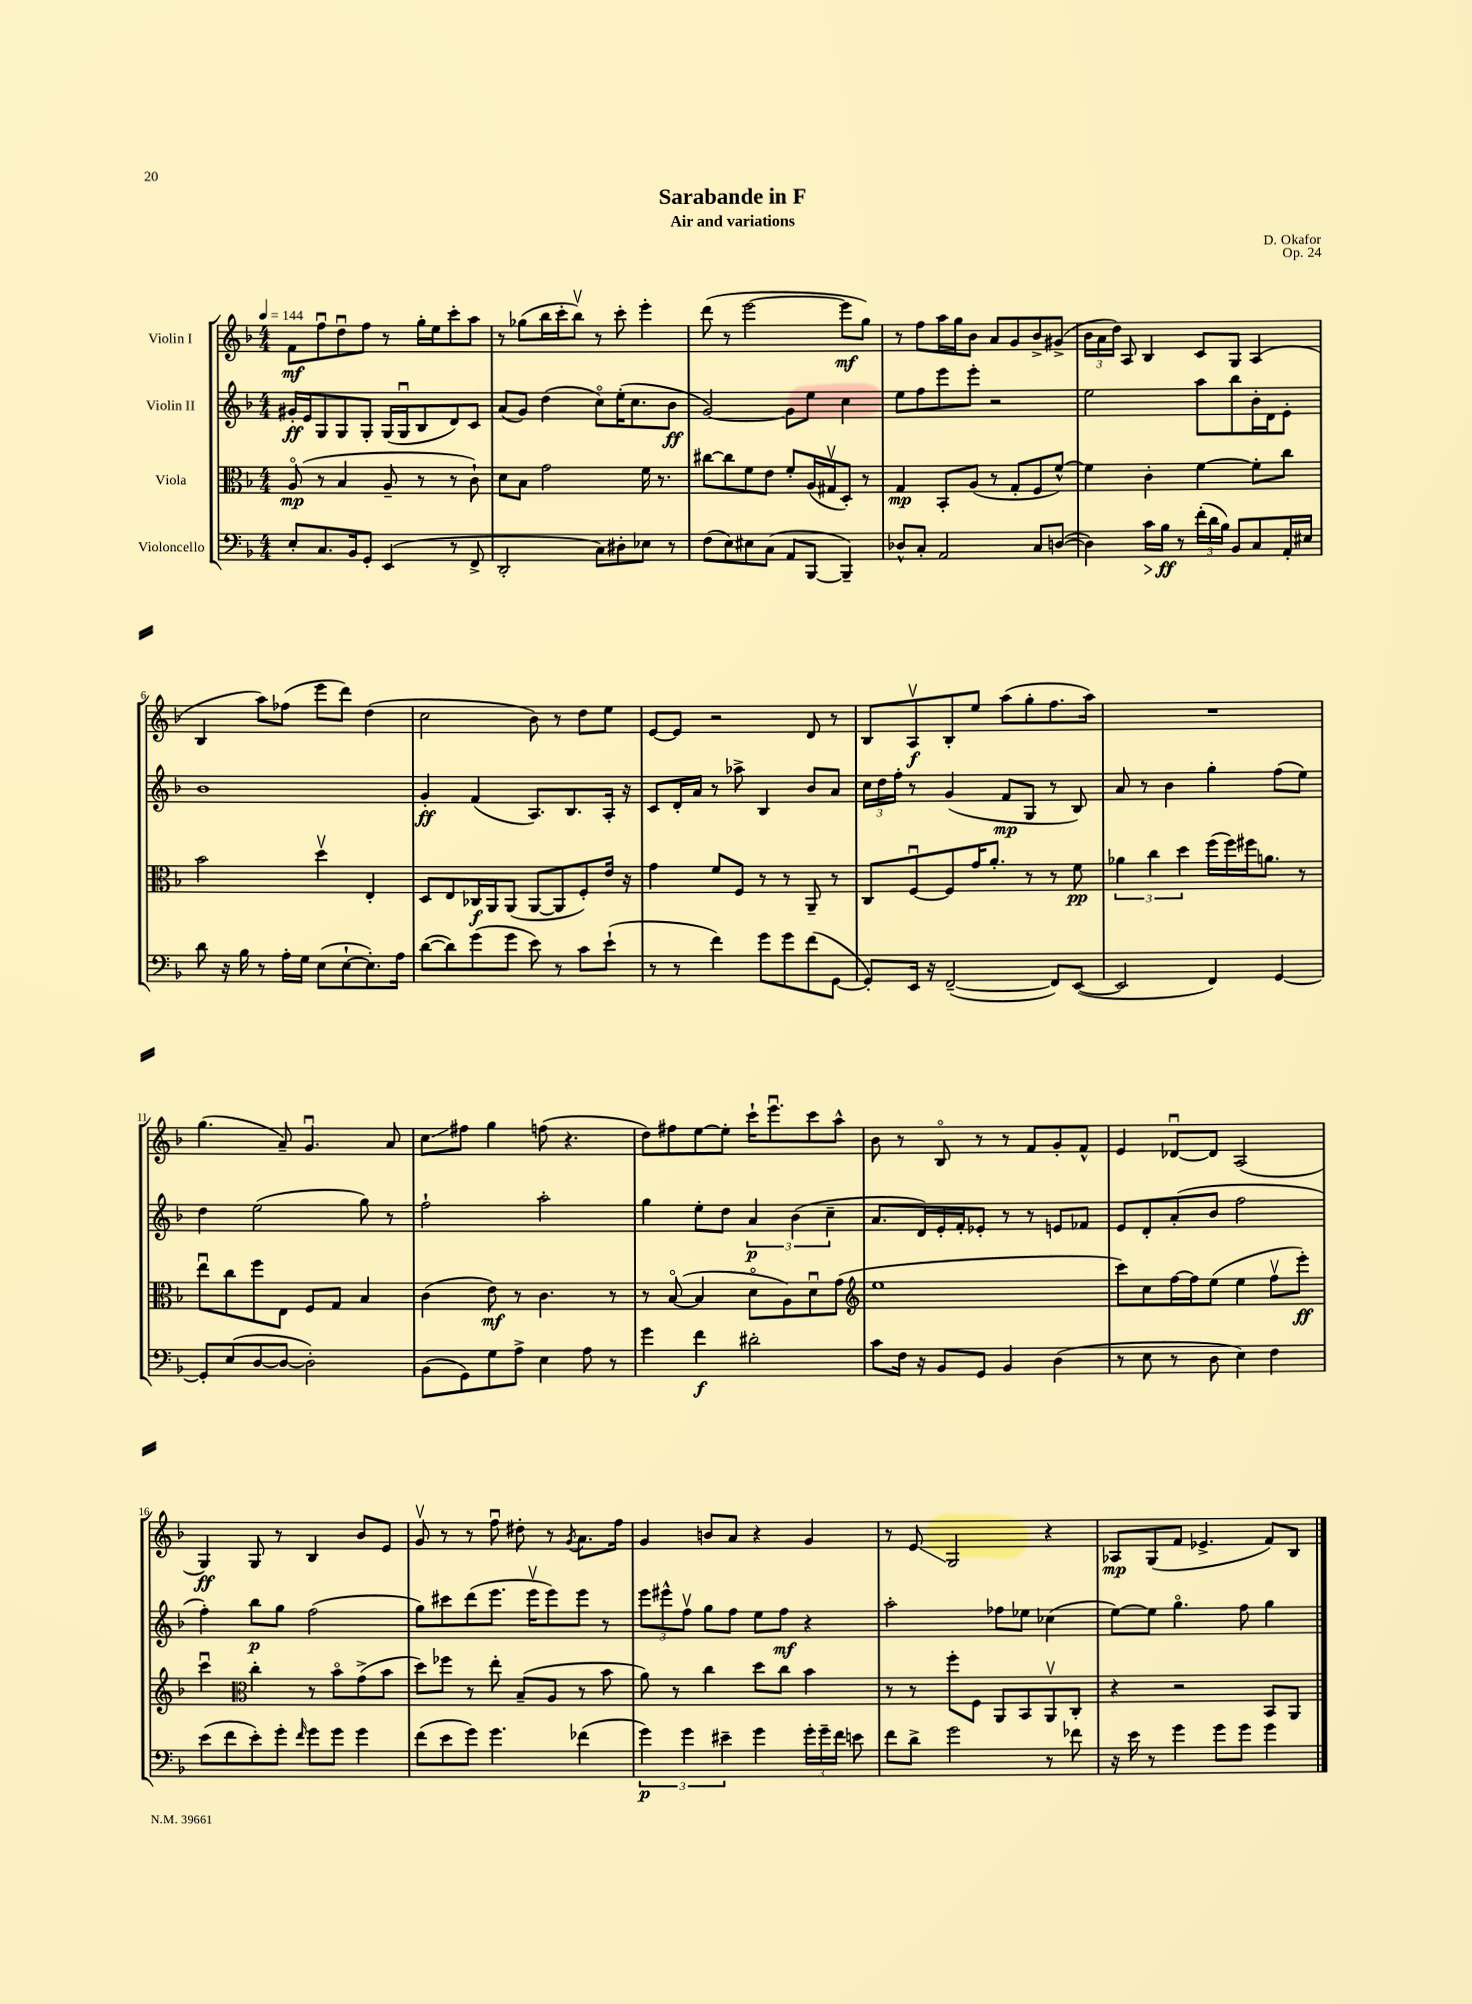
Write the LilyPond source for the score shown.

\header { title = "Sarabande in F" composer = "D. Okafor" subtitle = "Air and variations" opus = "Op. 24" }
<<
\new StaffGroup <<
\new Staff = "s0" \with { instrumentName = "Violin I" } {
    \clef treble \key f \major \numericTimeSignature \time 4/4 \tempo 4 = 144
    \autoBeamOff f'8[\mf f''8\downbow d''8\downbow f''8] r8 g''16[-. e''16 c'''8-. a''8] |
    r8 ges''8[( bes''16 c'''16-. bes''8]\upbow) r8 c'''8-. e'''4-. |
    d'''8( r8 e'''2~ e'''8[\mf g''8]) |
    r8 f''8[ a''16 g''16 bes'8] a'8[ g'8 bes'8-> gis'8]->( |
    \tuplet 3/2 { bes'16[ a'16 d''16]) } a8 bes4 c'8[ g8] a4( |
    bes4 a''8[) fes''8]( e'''8[ d'''8]) d''4( |
    c''2 bes'8) r8 d''8[ e''8] |
    e'8[~ e'8] r2 d'8 r8 |
    bes8[ a8\upbow\f bes8-. e''8] a''8[( g''8-. f''8. a''16]) |
    R1 |
    g''4.( a'8--) g'4.\downbow a'8 |
    c''8[\glissando fis''8] g''4 f''8( r4. |
    d''8[) fis''8 e''8~ e''8]-. c'''16[-! e'''8.\downbow c'''8 a''8]-^ |
    bes'8 r8 bes8\flageolet r8 r8 f'8[ g'8-. f'8]-^ |
    e'4 des'8[~\downbow des'8] a2( |
    g4\ff) g8 r8 bes4 bes'8[ e'8] |
    g'8\upbow r8 r8 f''8\downbow dis''8-. r8 \acciaccatura { g'8 } a'8.[ f''16] |
    g'4 b'8[ a'8] r4 g'4 |
    r8 e'8\glissando g2 r4 |
    aes8[\mp g8( f'8] ees'4.-> f'8[) bes8] \bar "|." |
}
\new Staff = "s1" \with { instrumentName = "Violin II" } {
    \clef treble \key f \major \numericTimeSignature \time 4/4
    \autoBeamOff gis'16[-.\ff e'16 g8 g8 g8]-. g16[( g16\downbow bes8 d'8) c'8] |
    a'8[( g'8]) d''4( c''8[\flageolet) e''16-.( c''8. bes'8]\ff |
    g'2~) g'8[ e''8] c''4 |
    e''8[ f''8 e'''8 e'''8]-. r2 |
    e''2 a''8[ bes''8 bes'16-. d'16 e'8]-. |
    bes'1 |
    g'4-.\ff f'4( a8.[) bes8. a16]-. r16 |
    c'8[ d'16-. a'16] r8 aes''8-> bes4 bes'8[ a'8] |
    \tuplet 3/2 { c''16[ d''16 f''16]-. } r8 g'4( f'8[\mp g8] r8 bes8) |
    a'8 r8 bes'4 g''4-. f''8[( e''8]) |
    d''4 e''2( g''8) r8 |
    f''2-! a''2-. |
    g''4 e''8[-. d''8] \tuplet 3/2 { a'4\p bes'4( c''4-- } |
    a'8.[ d'16) e'16-. f'16-. ees'8]-. r8 r8 e'8[ fes'8] |
    e'8[ d'8-. a'8-.( bes'8] f''2 |
    f''4-.) bes''8[\p g''8] f''2( |
    g''8[) cis'''8 d'''8( e'''8.] e'''16[\upbow e'''8) e'''8] r8 |
    \tuplet 3/2 { e'''8[ eis'''8-^ f''8]\upbow } g''8[ f''8] e''8[ f''8]\mf r4 |
    a''2-. fes''8[ ees''8] ces''4( |
    e''8[~) e''8] g''4.\flageolet f''8 g''4 \bar "|." |
}
\new Staff = "s2" \with { instrumentName = "Viola" } {
    \clef alto \key f \major \numericTimeSignature \time 4/4
    \autoBeamOff a8\flageolet\mp( r8 bes4 a8-- r8 r8 c'8-!) |
    d'8[ bes8] g'2 f'16 r8. |
    cis''8[~ cis''8 f'8 e'8] f'8[-. a16( gis16\upbow d8]-.) r8 |
    g4\mp bes,8[-. a8]( r8 g8[-. f8 f'8]~-^) |
    f'4 c'4-. f'4~ f'8[-. c''8] |
    bes'2 d''4\upbow e4-. |
    d8[ e8 ces16\f a,16 a,8]( a,8[~ a,8 f8-.) e'16] r16 |
    g'4 f'8[ f8] r8 r8 a,8-- r8 |
    c8[ f8~\downbow f8 g'16 a'8.]-. r8 r8 f'8\pp |
    \tuplet 3/2 { aes'4 c''4 d''4 } f''16[( f''16) fis''16 a'8.] r8 |
    e''8[\downbow c''8 f''8 e8] f8[ g8] bes4 |
    c'4( e'8\mf) r8 c'4. r8 |
    r8 bes8~\flageolet( bes4 d'8[\flageolet a8) d'8\downbow g'8]( |
    \clef treble e''1 |
    c'''8[) c''8 f''16~ f''16 e''8]( e''4 f''8[\upbow e'''8]-.\ff) |
    c'''4\downbow \clef alto c''4-. r8 bes'8[\flageolet g'8->( bes'8] |
    d''8[) fes''8] r8 e''8-. bes8[--( a8] r8 bes'8 |
    a'8) r8 c''4 d''8[ c''8] bes'4 |
    r8 r8 f''8[-. f8] a,8[ bes,8 a,8\upbow c8]-. |
    r4 r2 bes,8[ a,8] \bar "|." |
}
\new Staff = "s3" \with { instrumentName = "Violoncello" } {
    \clef bass \key f \major \numericTimeSignature \time 4/4
    \autoBeamOff e8[-. c8. bes,16 g,8]-. e,4( r8 f,8-> |
    d,2-. c8[) dis8-. ees8] r8 |
    f8[( e8) eis8 c8]( a,8[ bes,,8]~ bes,,4--) |
    des8[-^ c8]-. a,2 c8[ d8]~( |
    d4) c'16[\> bes16]\ff\! r8 \tuplet 3/2 { f'16[-.( d'16 bes16]) } bes,8[ c8 a,16-. eis16] |
    d'8 r16 bes16 r8 a16[-. g16] e8[( e8~-! e8.-.) a16] |
    d'8[~( d'8) g'8( g'8] e'8) r8 c'8[ e'8]-!( |
    r8 r8 f'4) g'8[ g'8 f'8( g,8]~ |
    g,8[-.) e,16] r16 f,2~--( f,8[) e,8]~( |
    e,2 f,4) g,4~ |
    g,8[-. e8( d8~ d8]~ d2-.) |
    bes,8[( g,8) g8 a8]-> e4 a8 r8 |
    g'4 f'4\f dis'2-. |
    c'8[ f16] r16 bes,8[ g,8] bes,4 d4( |
    r8 e8 r8 d8 e4) f4 |
    e'8[( f'8 e'8-.) g'8]-. \grace { f'16 } g'8[ g'8] g'4 |
    f'8[( e'8 g'8]) g'4. fes'4( |
    \tuplet 3/2 { g'4\p) g'4 eis'4-- } g'4 \tuplet 3/2 { g'16[-. g'16-- f'16] } e'8 |
    f'8[ d'8]-> g'2 r8 fes'8 |
    r16 e'16 r8 g'4 g'8[ g'8] g'4 \bar "|." |
}
>>
>>
